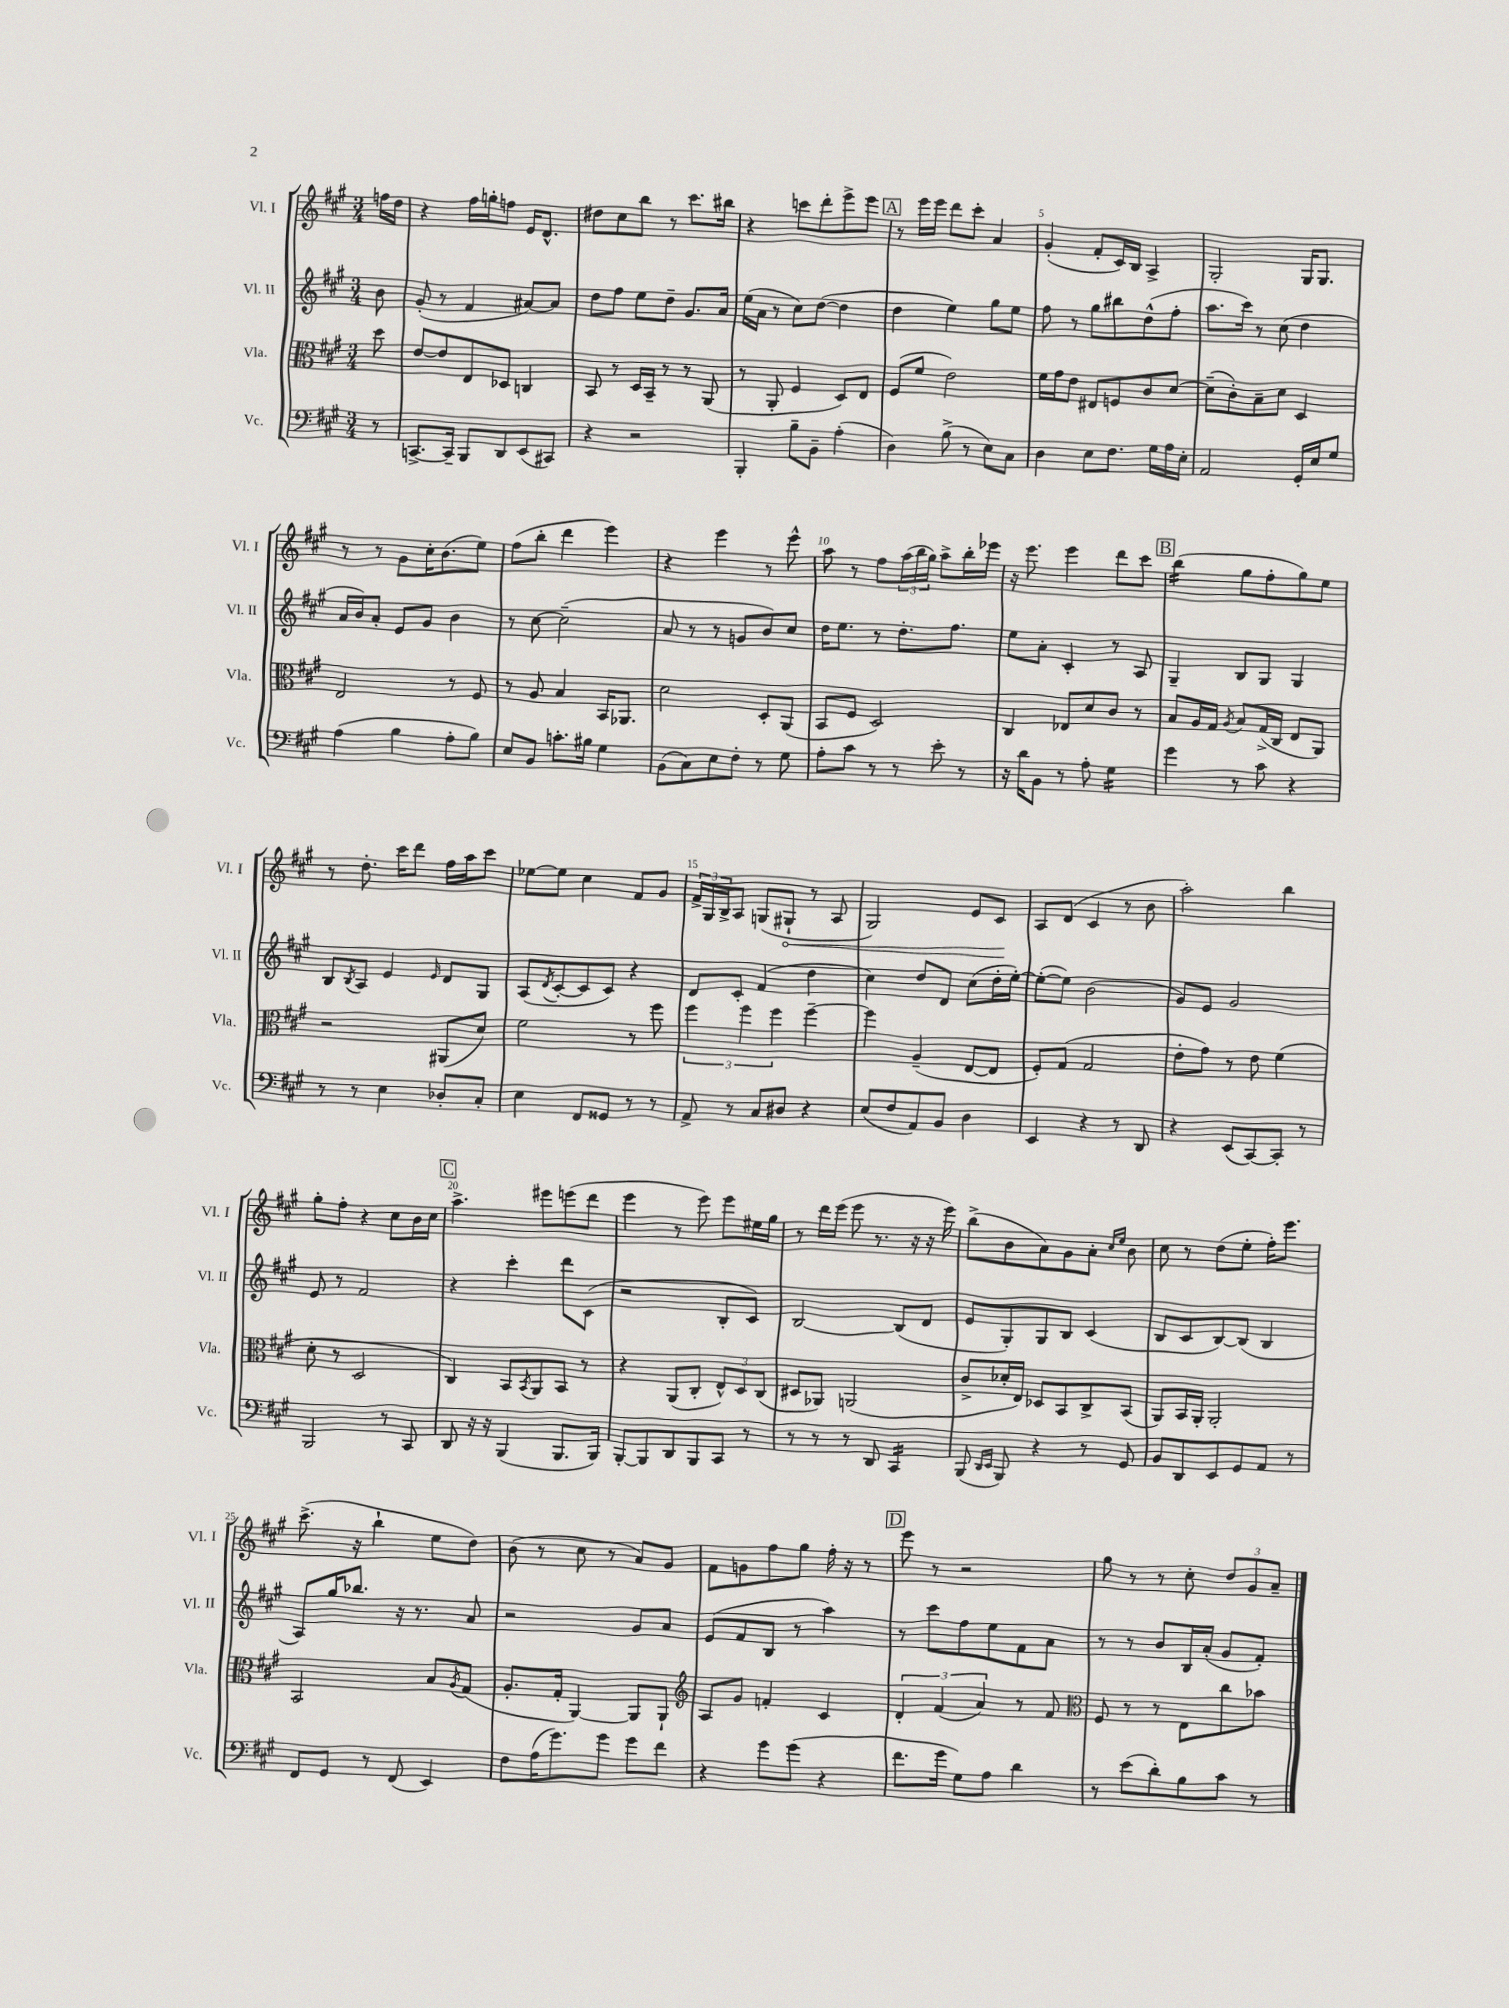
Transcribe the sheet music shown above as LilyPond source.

<<
\new StaffGroup <<
\new Staff = "s0" \with { instrumentName = "Vl. I" shortInstrumentName = "Vl. I" } {
    \clef treble \key a \major \numericTimeSignature \time 3/4 \partial 8
    f''16 d''16 |
    r4 fis''16 g''16-. f''8 e'16 d'8.-^ |
    dis''8 cis''8 b''8 r8 cis'''8. bis''16 |
    r4 c'''8 d'''8-. e'''8-> e'''8 |
    \mark \markup { \box "A" } r8 e'''16 e'''16 d'''8 cis'''8-. a'4 |
    gis'4-.( fis'8-. cis'16) b16 a4-> |
    gis2-. gis16 gis8. |
    r8 r8 gis'8 cis''16-. b'8.( e''8) |
    fis''8( b''8-. d'''4 e'''4) |
    r4 e'''4 r8 e'''8-^ |
    a''8 r8 fis''8 \tuplet 3/2 { a''16( b''16 gis''16) } a''8-> b''16-. ees'''16 |
    r16 e'''8. e'''4 d'''8 cis'''8 |
    \mark \markup { \box "B" } b''4:16( gis''8 fis''8-. gis''8) e''8 |
    r8 d''8.-. cis'''16 d'''8 fis''16 a''16 cis'''8 |
    ees''8~ ees''8 cis''4 fis'8 gis'8 |
    \tuplet 3/2 { fis'16-> gis16 b16-> } a8 g8( \once \override Hairpin.circled-tip = ##t gis8-!\< r8 a8 |
    gis2) e'8 cis'8\! |
    a8 d'8( cis'4 r8 b'8 |
    a''2-.) b''4 |
    gis''8-. fis''8-. r4 cis''8 b'16 cis''16 |
    \mark \markup { \box "C" } a''4.-> eis'''8 e'''8( d'''8 |
    e'''4 r8 e'''8) e'''8 eis''16 gis''16 |
    r8 d'''16 e'''16( e'''8 r8. r16 r16 e'''16) |
    b''8->( b'8 a'8) gis'8 a'8-. \grace { cis''16 e''16 } b'8 |
    cis''8 r8 d''8( e''8-. fis''16-.) e'''8. |
    cis'''8.->( r16 b''4-! e''8 d''8) |
    b'8( r8 cis''8 r8 a'8) gis'8 |
    fis'8 g'8 fis''8 gis''8 fis''16-. r16 r8 |
    \mark \markup { \box "D" } e'''8 r8 r2 |
    gis''8 r8 r8 cis''8-. \tuplet 3/2 { d''8 gis'8 a'8-- } \bar "|." |
}
\new Staff = "s1" \with { instrumentName = "Vl. II" shortInstrumentName = "Vl. II" } {
    \clef treble \key a \major \numericTimeSignature \time 3/4 \partial 8
    b'8 |
    gis'8-.( r8 fis'4 ais'8~) ais'8 |
    d''8 fis''8 e''8 d''8-- gis'8. a'16 |
    e''16( a'16 r8 cis''8) d''8~( d''4 |
    \mark \markup { \box "A" } d''4 e''4) gis''8 e''8 |
    fis''8 r8 gis''8 bis''8 d''8-^( fis''8-. |
    a''8. cis'''16) r8 cis''8( d''4 |
    a'16 b'16) a'8-. e'8 gis'8 b'4 |
    r8 cis''8~ cis''2--( |
    a'8 r8 r8 g'8 b'8) cis''8 |
    d''16 e''8. r8 d''8.-. fis''8. |
    e''8 a'8-. cis'4-. r8 a8 |
    \mark \markup { \box "B" } gis4-- b8 gis8 gis4 |
    b8 \acciaccatura { b8 } a8 e'4 \grace { e'16 } d'8 gis8 |
    a8( \acciaccatura { d'8 } cis'8~-. cis'8 cis'8) r4 |
    d'8 cis'8-. fis'4( d''4 |
    cis''4) d''8 d'8 cis''8( d''16-. e''16~-.) |
    e''8~-.( e''8) b'2( |
    gis'8) e'8 gis'2 |
    e'8 r8 fis'2 |
    \mark \markup { \box "C" } r4 cis'''4-. d'''8 cis'8( |
    r2 b8-. cis'8) |
    b2~ b8( d'8 |
    e'8 gis8-.) gis8 b8 cis'4( |
    b8 cis'8 b8~) b8( b4 |
    a8) gis''16 bes''8. r16 r8. a'8 |
    r2 gis'8 a'8 |
    e'8( fis'8 b8 r8 a''4) |
    \mark \markup { \box "D" } r8 cis'''8 fis''8 e''8 fis'8 a'8 |
    r8 r8 b'8 b16 a'16-.( gis'8 fis'8-.) \bar "|." |
}
\new Staff = "s2" \with { instrumentName = "Vla." shortInstrumentName = "Vla." } {
    \clef alto \key a \major \numericTimeSignature \time 3/4 \partial 8
    d''8 |
    e'8~ e'8 e8 des8 c4 |
    b,8 r8 d16 b,16-- r8 r8 a,8( |
    r8 a,8-. fis4 d8) e8 |
    \mark \markup { \box "A" } fis8( fis'8 e'2) |
    fis'16 gis'16 e'8 eis8 f8 cis'8 d'8~ |
    d'8--( cis'8-.) b8-- d'8 d4 |
    e2 r8 fis8 |
    r8 a8 b4 b,16 aes,8. |
    d'2 d8-. a,8( |
    b,8 fis8 d2) |
    cis4 ees8 d'8 cis'8 r8 |
    \mark \markup { \box "B" } b8 a16 gis16 \acciaccatura { a8 } b8 gis16->( cis16 e8 a,8) |
    r2 ais,8( d'8) |
    fis'2 r8 fis''8 |
    \tuplet 3/2 { fis''4 fis''4 fis''4 } fis''4~-- |
    fis''4 a4--( e8~ e8 |
    fis8-.) gis8( gis2 |
    e'8-. gis'8) r8 e'8 fis'4( |
    d'8-. r8 d2 |
    \mark \markup { \box "C" } cis4) b,8 \acciaccatura { b,8 } a,8 b,8 r8 |
    r4 a,8( cis8-. \tuplet 3/2 { e8-^) d8 cis8( } |
    dis8 aes,8) a,2( |
    cis'8-> des'16-. e16) des8 b,8 cis8-> b,8( |
    a,8) b,16 a,16-. a,2-. |
    b,2 b8 \acciaccatura { a8 } gis8( |
    a8.-. gis16-. a,4~) a,8 a,8-! |
    \clef treble a8 gis'8 f'4-. cis'4 |
    \mark \markup { \box "D" } \tuplet 3/2 { d'4-. fis'4( a'4) } r8 fis'8 |
    \clef alto fis8 r8 r8 e8 cis''8 bes'8 \bar "|." |
}
\new Staff = "s3" \with { instrumentName = "Vc." shortInstrumentName = "Vc." } {
    \clef bass \key a \major \numericTimeSignature \time 3/4 \partial 8
    r8 |
    c,8.~-> c,16-- b,,8 d,8 e,8( cis,8) |
    r4 r2 |
    b,,4-. b8-- b,8-- a4-.( |
    \mark \markup { \box "A" } d4) b8->( r8 e8) cis8 |
    d4 e8 fis8. gis16 a16 e16-. |
    a,2 gis,16-. e16 gis8 |
    a4( b4 a8-. b8) |
    e8 b,8 c'8.-. bis16 gis4 |
    b,8( cis8) e8 fis8-. r8 gis8 |
    a8-. cis'8 r8 r8 e'8-. r8 |
    r16 d'16 b,8 r8 a8-. gis4:16 |
    \mark \markup { \box "B" } gis'4 r8 cis'8 r4 |
    r8 r8 e4 des8-. cis8-. |
    e4 fis,8 gisis,8 r8 r8 |
    a,8-> r8 cis8 dis8 r4 |
    e8( fis8 a,8) b,8 d4 |
    e,4 r4 r8 d,8 |
    r4 e,8( cis,8~) cis,8-. r8 |
    b,,2 r8 cis,8 |
    \mark \markup { \box "C" } d,8 r16 r16 b,,4( b,,8. b,,16) |
    b,,8~-. b,,8 d,8 b,,8 cis,8 r8 |
    r8 r8 r8 d,8 cis,4:16 |
    b,,8( \grace { d,16 e,16 } b,,8) r4 r8 gis,8 |
    b,8 d,8 e,8 gis,8 a,8 r8 |
    fis,8 gis,8 r8 fis,8( e,4) |
    fis8 a16( gis'8.) gis'8 gis'8 fis'8 |
    r4 gis'8 gis'8( r4 |
    \mark \markup { \box "D" } fis'8. gis'16 gis8) a8 d'4 |
    r8 e'8( d'8-.) b8 cis'8 r8 \bar "|." |
}
>>
>>
\layout { \context { \Score \override BarNumber.break-visibility = ##(#f #t #t) barNumberVisibility = #(every-nth-bar-number-visible 5) } }
